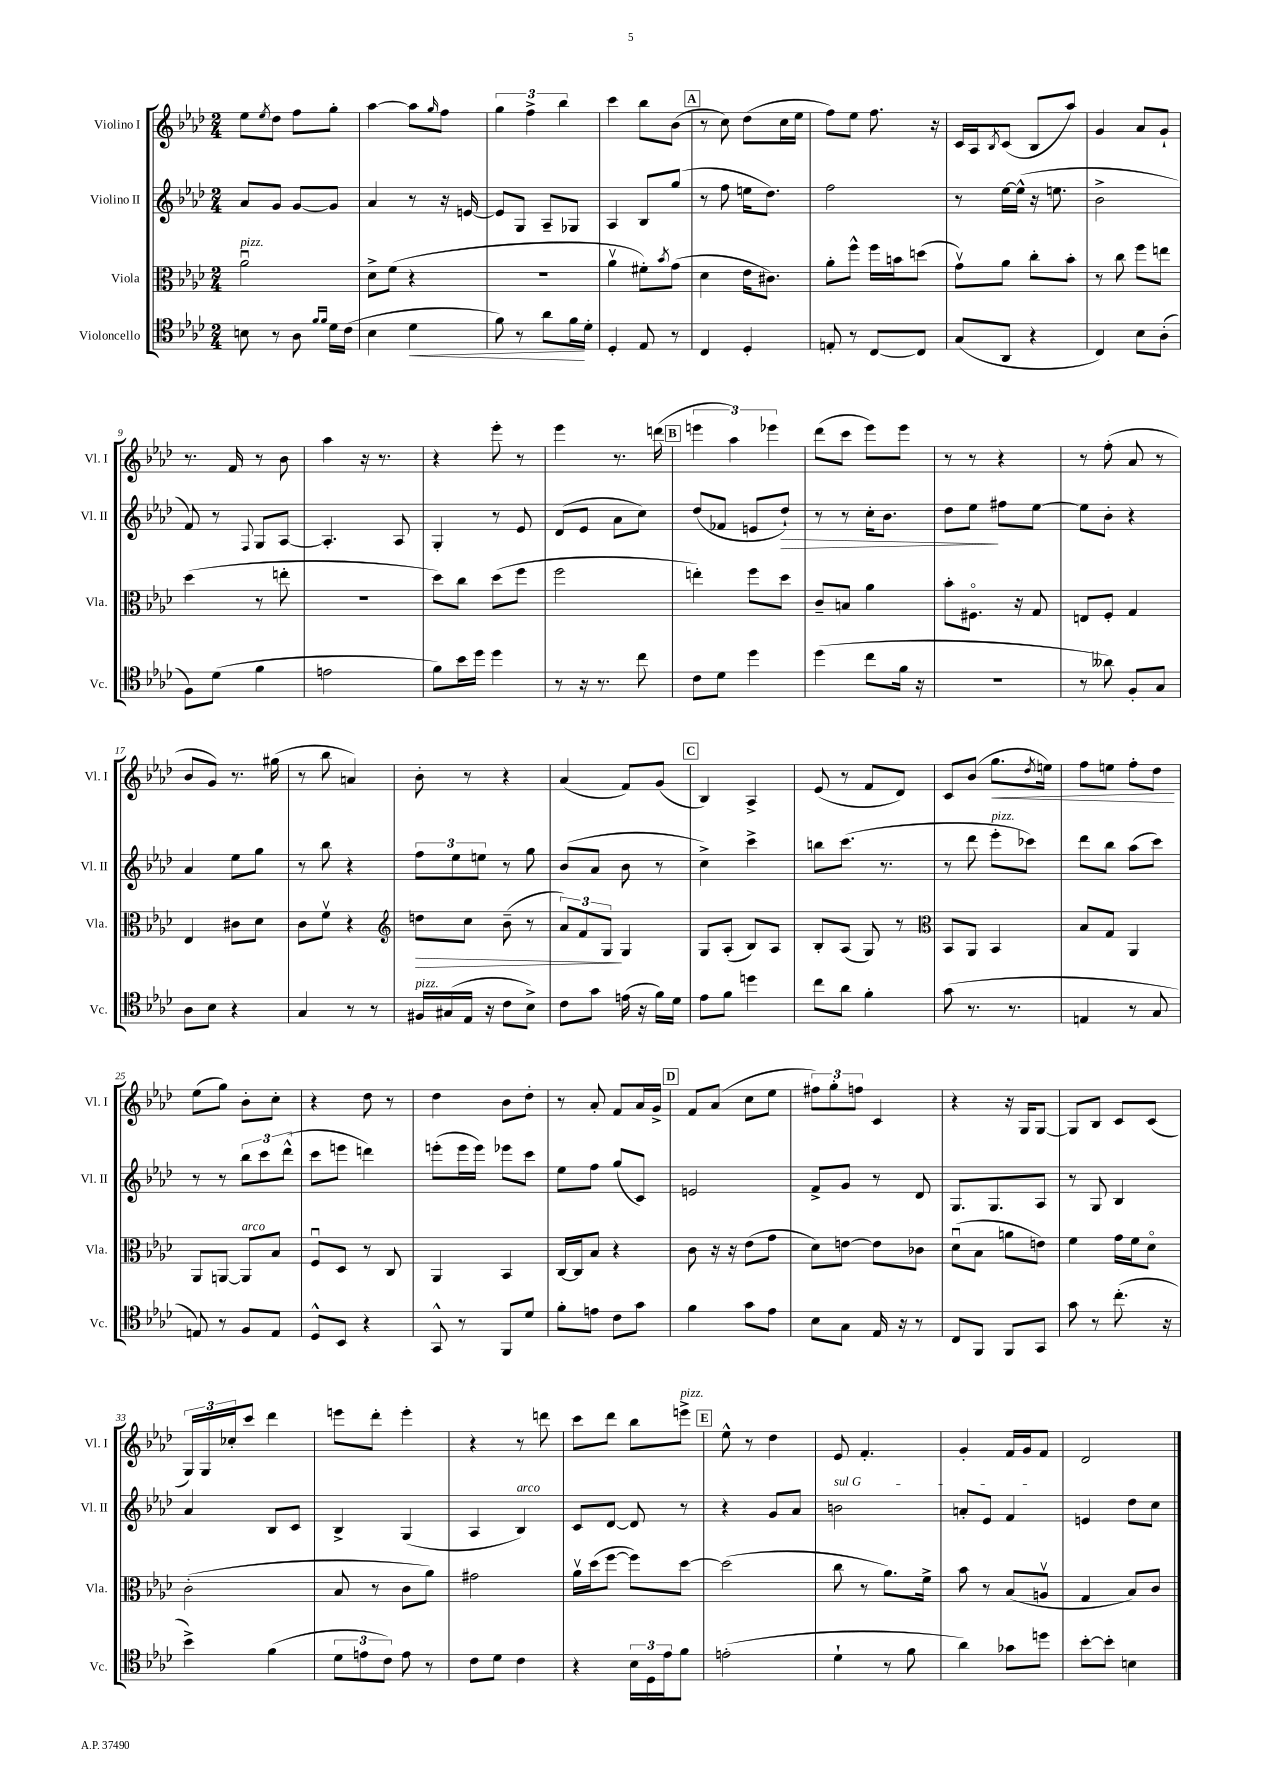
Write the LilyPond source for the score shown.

<<
\new StaffGroup <<
\new Staff = "s0" \with { instrumentName = "Violino I" shortInstrumentName = "Vl. I" } {
    \clef treble \key aes \major \numericTimeSignature \time 2/4
    ees''8 \acciaccatura { ees''8 } des''8 f''8 g''8-. |
    aes''4~ aes''8 \grace { g''16 } f''8 |
    \tuplet 3/2 { g''4 f''4-> bes''4 } |
    c'''4 bes''8 bes'8( |
    \mark \markup { \box "A" } r8 c''8) des''8( c''16 ees''16 |
    f''8) ees''8 f''8. r16 |
    c'16 aes16 \acciaccatura { bes8 } c'8( bes8 aes''8) |
    g'4 aes'8 g'8-! |
    r8. f'16 r8 bes'8 |
    aes''4 r16 r8. |
    r4 ees'''8-. r8 |
    ees'''4 r8. d'''16( |
    \mark \markup { \box "B" } \tuplet 3/2 { e'''4 aes''4) ees'''4 } |
    des'''8( c'''8 ees'''8) ees'''8 |
    r8 r8 r4 |
    r8 f''8-.( aes'8 r8 |
    bes'8 g'8) r8. gis''16( |
    r8 bes''8 a'4) |
    bes'8-. r8 r4 |
    aes'4( f'8) g'8( |
    \mark \markup { \box "C" } bes4) aes4-> |
    ees'8( r8 f'8 des'8) |
    c'8 bes'8( g''8.\< \acciaccatura { des''8 } e''16) |
    f''8 e''8 f''8-. des''8\! |
    ees''8( g''8) bes'8-. c''8-. |
    r4 des''8 r8 |
    des''4 bes'8 des''8-. |
    r8 aes'8-. f'8 aes'16 g'16-> |
    \mark \markup { \box "D" } f'8 aes'8( c''8 ees''8 |
    \tuplet 3/2 { fis''8) g''8-. f''8 } c'4 |
    r4 r16 g16 g8~ |
    g8 bes8 c'8 c'8( |
    \tuplet 3/2 { g16) g16 ces''16-. } c'''8 des'''4 |
    e'''8 des'''8-. e'''4-. |
    r4 r8 d'''8 |
    c'''8 des'''8 bes''8 e'''8->^\markup { \italic "pizz." } |
    \mark \markup { \box "E" } ees''8-^ r8 des''4 |
    ees'8 f'4.-. |
    g'4-. f'16 g'16 f'8 |
    des'2 \bar "|." |
}
\new Staff = "s1" \with { instrumentName = "Violino II" shortInstrumentName = "Vl. II" } {
    \clef treble \key aes \major \numericTimeSignature \time 2/4
    aes'8 g'8 g'8~ g'8 |
    aes'4 r8 r16 e'16~ |
    e'8 g8 aes8-- ges8 |
    aes4 bes8 g''8( |
    \mark \markup { \box "A" } r8 f''8 e''16 des''8.) |
    f''2 |
    r8 ees''16~ ees''16-^( r16 e''8. |
    bes'2-> |
    f'8) r8 \appoggiatura { f8 } g8 aes8~ |
    aes4.-. aes8 |
    g4-. r8 ees'8 |
    des'8( ees'8 aes'8 c''8) |
    \mark \markup { \box "B" } des''8( fes'8 e'8 des''8-!\>) |
    r8 r8 c''16-. bes'8. |
    des''8 ees''8\! fis''8 ees''8~ |
    ees''8 bes'8-. r4 |
    aes'4 ees''8 g''8 |
    r8 bes''8 r4 |
    \tuplet 3/2 { f''8 ees''8 e''8 } r8 g''8 |
    bes'8( aes'8 bes'8 r8 |
    \mark \markup { \box "C" } c''4->) c'''4-> |
    b''8 c'''8.( r8. |
    r8 des'''8 ees'''8-.^\markup { \italic "pizz." } ces'''8) |
    des'''8 bes''8 aes''8( c'''8) |
    r8 r8 \tuplet 3/2 { bes''8 c'''8 des'''8-^( } |
    c'''8 e'''8 d'''4) |
    e'''8-.( e'''16 e'''16) ees'''8 c'''8 |
    ees''8 f''8 g''8( c'8) |
    \mark \markup { \box "D" } e'2 |
    f'8-> g'8 r8 des'8 |
    g8. g8. aes8 |
    r8 g8 bes4 |
    aes'4 bes8 c'8 |
    bes4-> g4( |
    aes4 bes4^\markup { \italic "arco" }) |
    c'8 des'8~ des'8 r8 |
    \mark \markup { \box "E" } r4 g'8 aes'8 |
    \once \override TextSpanner.bound-details.left.text = \markup { \italic "sul G" } b'2\startTextSpan |
    a'8-. ees'8 f'4\stopTextSpan |
    e'4 des''8 c''8 \bar "|." |
}
\new Staff = "s2" \with { instrumentName = "Viola" shortInstrumentName = "Vla." } {
    \clef alto \key aes \major \numericTimeSignature \time 2/4
    aes'2\downbow^\markup { \italic "pizz." } |
    des'8-> f'8( r4 |
    R2 |
    aes'4\upbow fis'8-.) \acciaccatura { bes'8 } g'8( |
    \mark \markup { \box "A" } des'4 ees'16 cis'8.) |
    aes'8-. f''8-^ f''16 b'16 d''8( |
    g'8\upbow) aes'8 c''8-. bes'8-. |
    r8 c''8 f''8 e''8 |
    des''4( r8 e''8-. |
    R2 |
    des''8) c''8 des''8( f''8 |
    f''2 |
    \mark \markup { \box "B" } e''4-.) f''8 des''8 |
    c'8-- b8 aes'4 |
    bes'8-. fis8.\flageolet r16 g8 |
    e8 f8-. g4 |
    ees4 cis'8 des'8 |
    c'8 f'8\upbow r4 |
    \clef treble d''8\> c''8 bes'8--( r8 |
    \tuplet 3/2 { aes'8) f'8 g8\! } g4 |
    \mark \markup { \box "C" } g8 aes8-.( bes8) aes8 |
    bes8-. aes8( g8) r8 |
    \clef alto bes,8 aes,8 bes,4 |
    bes8 g8 aes,4 |
    aes,8 a,8~ a,8^\markup { \italic "arco" } bes8 |
    f8\downbow des8 r8 c8 |
    aes,4 bes,4 |
    c16~ c16 bes8 r4 |
    \mark \markup { \box "D" } c'8 r16 r16 ees'8( g'8 |
    des'8) e'8~ e'8 ces'8 |
    des'8\downbow( bes8 a'8 e'8) |
    f'4 g'16 f'16 des'8\flageolet |
    c'2-.( |
    bes8 r8 c'8 aes'8) |
    gis'2 |
    aes'16\upbow des''16( f''8~ f''8) des''8~ |
    \mark \markup { \box "E" } des''2( |
    c''8 r8 aes'8.) f'16-> |
    bes'8 r8 bes8( a8\upbow |
    g4 bes8) c'8 \bar "|." |
}
\new Staff = "s3" \with { instrumentName = "Violoncello" shortInstrumentName = "Vc." } {
    \clef tenor \key aes \major \numericTimeSignature \time 2/4
    b8 r8 aes8 \grace { f'16 f'16 } des'16 c'16( |
    bes4 des'4\< |
    f'8) r8 aes'8 f'16\! des'16-. |
    des4-. ees8 r8 |
    \mark \markup { \box "A" } c4 des4-. |
    e8-. r8 c8~ c8 |
    g8( aes,8 r4 |
    c4) bes8 aes8-.( |
    f8) des'8( f'4 |
    e'2 |
    f'8) bes'16 des''16 des''4 |
    r8 r16 r8. c''8 |
    \mark \markup { \box "B" } c'8 des'8 des''4 |
    des''4( c''8 f'16 r16 |
    R2 |
    r8 aeses'8) f8-. g8 |
    aes8 bes8 r4 |
    g4 r8 r8 |
    fis16^\markup { \italic "pizz." } gis16( ees16 r16 c'8 bes8->) |
    c'8 g'8 e'16( r16 f'16) des'16 |
    \mark \markup { \box "C" } ees'8 f'8 d''4 |
    c''8 aes'8 f'4-. |
    g'8( r8. r8. |
    e4 r8 g8 |
    e8) r8 f8 e8 |
    des8-^ bes,8 r4 |
    g,8-^ r8 f,8 des'8 |
    f'8-. e'8 c'8 g'8 |
    \mark \markup { \box "D" } f'4 g'8 ees'8 |
    bes8 g8 ees16 r16 r8 |
    c8 f,8 f,8 g,8 |
    g'8 r8 c''8.-.( r16 |
    bes'4->) f'4( |
    \tuplet 3/2 { des'8 e'8 c'8) } e'8 r8 |
    c'8 des'8 c'4 |
    r4 \tuplet 3/2 { bes16 des16 ees'16 } f'8 |
    \mark \markup { \box "E" } e'2-.( |
    des'4-! r8 f'8 |
    aes'4) ges'8 d''8 |
    bes'8~-. bes'8-. b4 \bar "|." |
}
>>
>>
